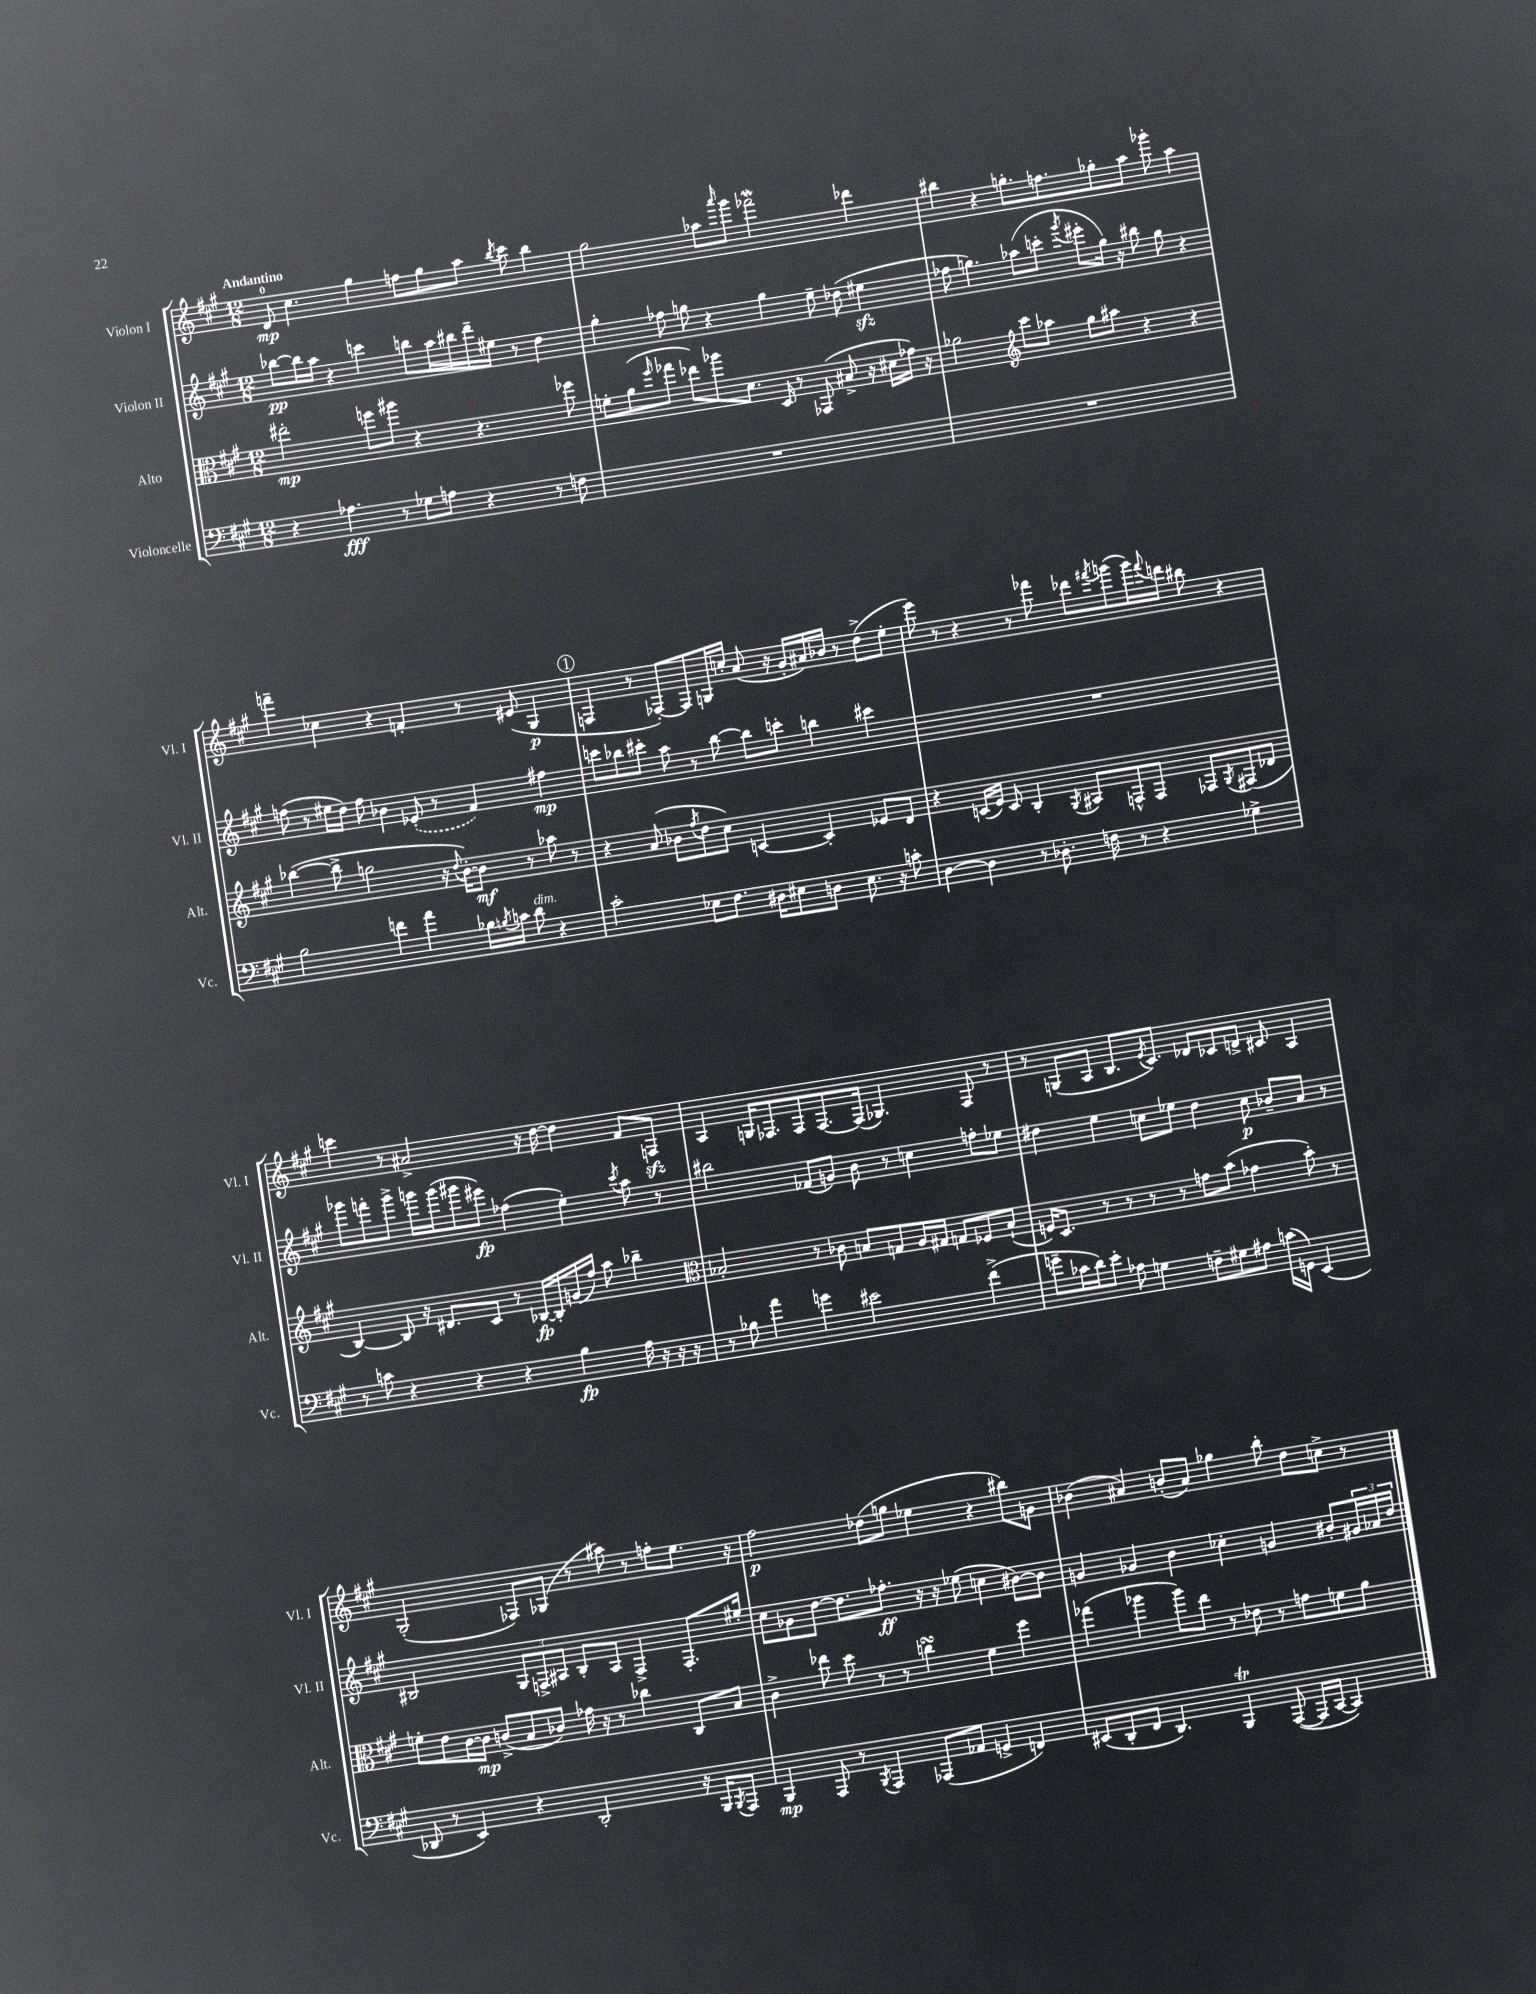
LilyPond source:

<<
\new StaffGroup <<
\new Staff = "s0" \with { instrumentName = "Violon I" shortInstrumentName = "Vl. I" } {
    \clef treble \key a \major \numericTimeSignature \time 12/8 \tempo "Andantino"
    d'8-0\mp cis''4. gis''4 f''8 gis''8 a''8 \acciaccatura { b''8 } cis'''8 b''4 |
    gis''2 aes''8 \grace { a'''16 } gis'''8 fes'''2\mordent des'''4 |
    bis''4 r4 g''8.-. f''8. ges''8-. a''8 ges'''8-. a''4 |
    f'''4-- ces''4 r4 f'4-. r8 eis'8( gis4\p |
    \mark \markup { \circle "1" } f4 r8 fes8~-.) fes8 g16 c''16-. a'8( r16 gis'16-. ais'16) bes'16 r8 d''8->( e''8-. |
    e'''8) r8 r4 r8 fes'''8 des'''8 \acciaccatura { fis'''8 } g'''8( g'''16) \appoggiatura { fis'''8 } d'''16 bis''8 r4 |
    c'''4 r8 ais'2-> r16 d''16~ d''4 fis'8 f8\sfz |
    a4 g16 fes8. fes8 fes8.~ fes16( ges4.) fes8 r8 |
    r8 g8( a8 b8. \acciaccatura { e'8 } cis'8.) des'8 ces'8 d'8-> cis'8 a4 |
    gis2-.( fes8) ges8( r8 ais''8) r8 f''8-. e''8. r16 |
    fis''2\p des''8( g''8 ees''4 r4 bis''8) g'8 |
    bes'4( ais'4) b'8-.( ais'8) ges''4 b''8-. d''8 c''8-> r8 \bar "|." |
}
\new Staff = "s1" \with { instrumentName = "Violon II" shortInstrumentName = "Vl. II" } {
    \clef treble \key a \major \numericTimeSignature \time 12/8
    bes''8~\pp bes''16 a''16 r4 c'''4 b''8 a''16 bis''16 d'''16-- eis''16 r8 d''4 |
    gis''4-. fes''8 g''8 r4 g''4 e''8-- des''8( eis''4\sfz |
    fes''8 g''4.) aes''8( c'''8-. \acciaccatura { gis'''8 } eis'''8-. g''16) r16 bis''8 g''8 r4 |
    f''8( r8 eis''16 d''16) f''8 bes'4 \once \slurDashed ees'8-.( r8 fis'4) fis''4\mp |
    \mark \markup { \circle "1" } c'''8 bes''8 cis'''8-. a''8 r8 bes''8~ bes''8 c'''8-. b''4 cis'''4 |
    R1. |
    ges'''8 f'''8-. ges'''8-> g'''16 g'''16( gis'''8 eis'''8\fp) fes''4( e''4-.) \acciaccatura { cis'''8 } a''8 r8 |
    bis''2 fes'8( g'8) b'8 r8 c''4 f''8-. ees''8 |
    dis''4 e''4 c''8 ees''8 dis''4 c''8\p bes'8-- a'8 r8 |
    bis2 \tuplet 3/2 { gis8 f8-> ais8 } bis8-. ais8 f4-> f8.-. eis''16-. |
    cis''8 ges'8 d''8~ d''8. fes''8.-.\ff r16 r16 ees''8( c''4 bis'8~) bis'8 |
    g'4 ges'4 b'4 ces''4-. g'4 bis'8-. \tuplet 3/2 { gis'16 aes'16 d''16 } \bar "|." |
}
\new Staff = "s2" \with { instrumentName = "Alto" shortInstrumentName = "Alt." } {
    \clef alto \key a \major \numericTimeSignature \time 12/8
    eis''2-.\mp f''8 ais''8 r4 r4. fes''8 |
    f'8-. a'8( \grace { fis''16 } ges''8 ees''8) aes''8 d'8. d16 r8 ges,8( bis8-> r16 dis'16 ges'16) r16 |
    aes'2 \clef treble cis'''8 aes''8 gis''8 ais''8 r4 r4 |
    bes''4~( bes''8-> g''2 r16 \appoggiatura { d''8 } b'16~-.) b'8\mf r8 aes''8 r8 |
    \mark \markup { \circle "1" } r4 a'8( bes'8 \acciaccatura { fis''8 } d''8 cis''8) c'4~ c'4-. ees'8 d'8 |
    r4 c'16( e'16) c'8 b4-. \acciaccatura { gis8 } ais8 f8-^ f8 fes8 \acciaccatura { gis8 } fis8( des'8 |
    b4~) b8 r16 dis'8. cis'8 r8 bes16~\fp bes16-. g'16( fis''16) a''8 bes''4-- |
    \clef alto bes2-. r8 ces'8 b8 g8 a16 gis16 g8 fes8 b8-!( |
    f16) d8. r8 r8 r8 r8 g'8 b'8( ges'4 b'8-.) r8 |
    f'8-. e'8 cis'16~ cis'16\mp c'8->( b8 ces'8) ges'16 r16 r8 ces''4 cis8 b8 |
    cis'4-> ees''8 d''8 r8 r8 c''4\turn fis'4 fis''4 |
    ges''4( aes''4 aes''8) e''8 r8 ees'8 r8 g'8 f'8 a'8 \bar "|." |
}
\new Staff = "s3" \with { instrumentName = "Violoncelle" shortInstrumentName = "Vc." } {
    \clef bass \key a \major \numericTimeSignature \time 12/8
    r4 aes4.\fff r8 ges8 a8 r4 r8 f8 |
    R1. |
    R1. |
    b2 f'4 a'4 bes16 \acciaccatura { b8 } c'16 d'8^\markup { \italic "dim." } r4 |
    \mark \markup { \circle "1" } cis'2-. ees8 fis8. dis16 eis8 d8 eis8. r16 c'8-. |
    d4~ d4 r8 des8.-. f16 r8 r4 ges4-> |
    r8 c'8 r4 r4 r4 b4\fp a16 r16 r16 r16 |
    r8 bes8 a'4 g'4 eis'2 fis'4->( |
    g'8-- ces'16 d'16) e'8-. aes8 g4 f8-- gis8 ais8 c'16( g,16) e,4( |
    des,8 r8 e,4) r4 des,2-. r16 b,,16 \acciaccatura { b,,8 } a,,8 |
    b,,4\mp a,,8 r8 \acciaccatura { b,,8 } a,,4 aes,,8( aes,8 g,4-> f,4) |
    eis,8( d,8-. fis,8 d,4.) b,,4\trill a,,8~( a,,16 cis,16~ cis,4) \bar "|." |
}
>>
>>
\layout { \context { \Score \remove "Bar_number_engraver" } }
